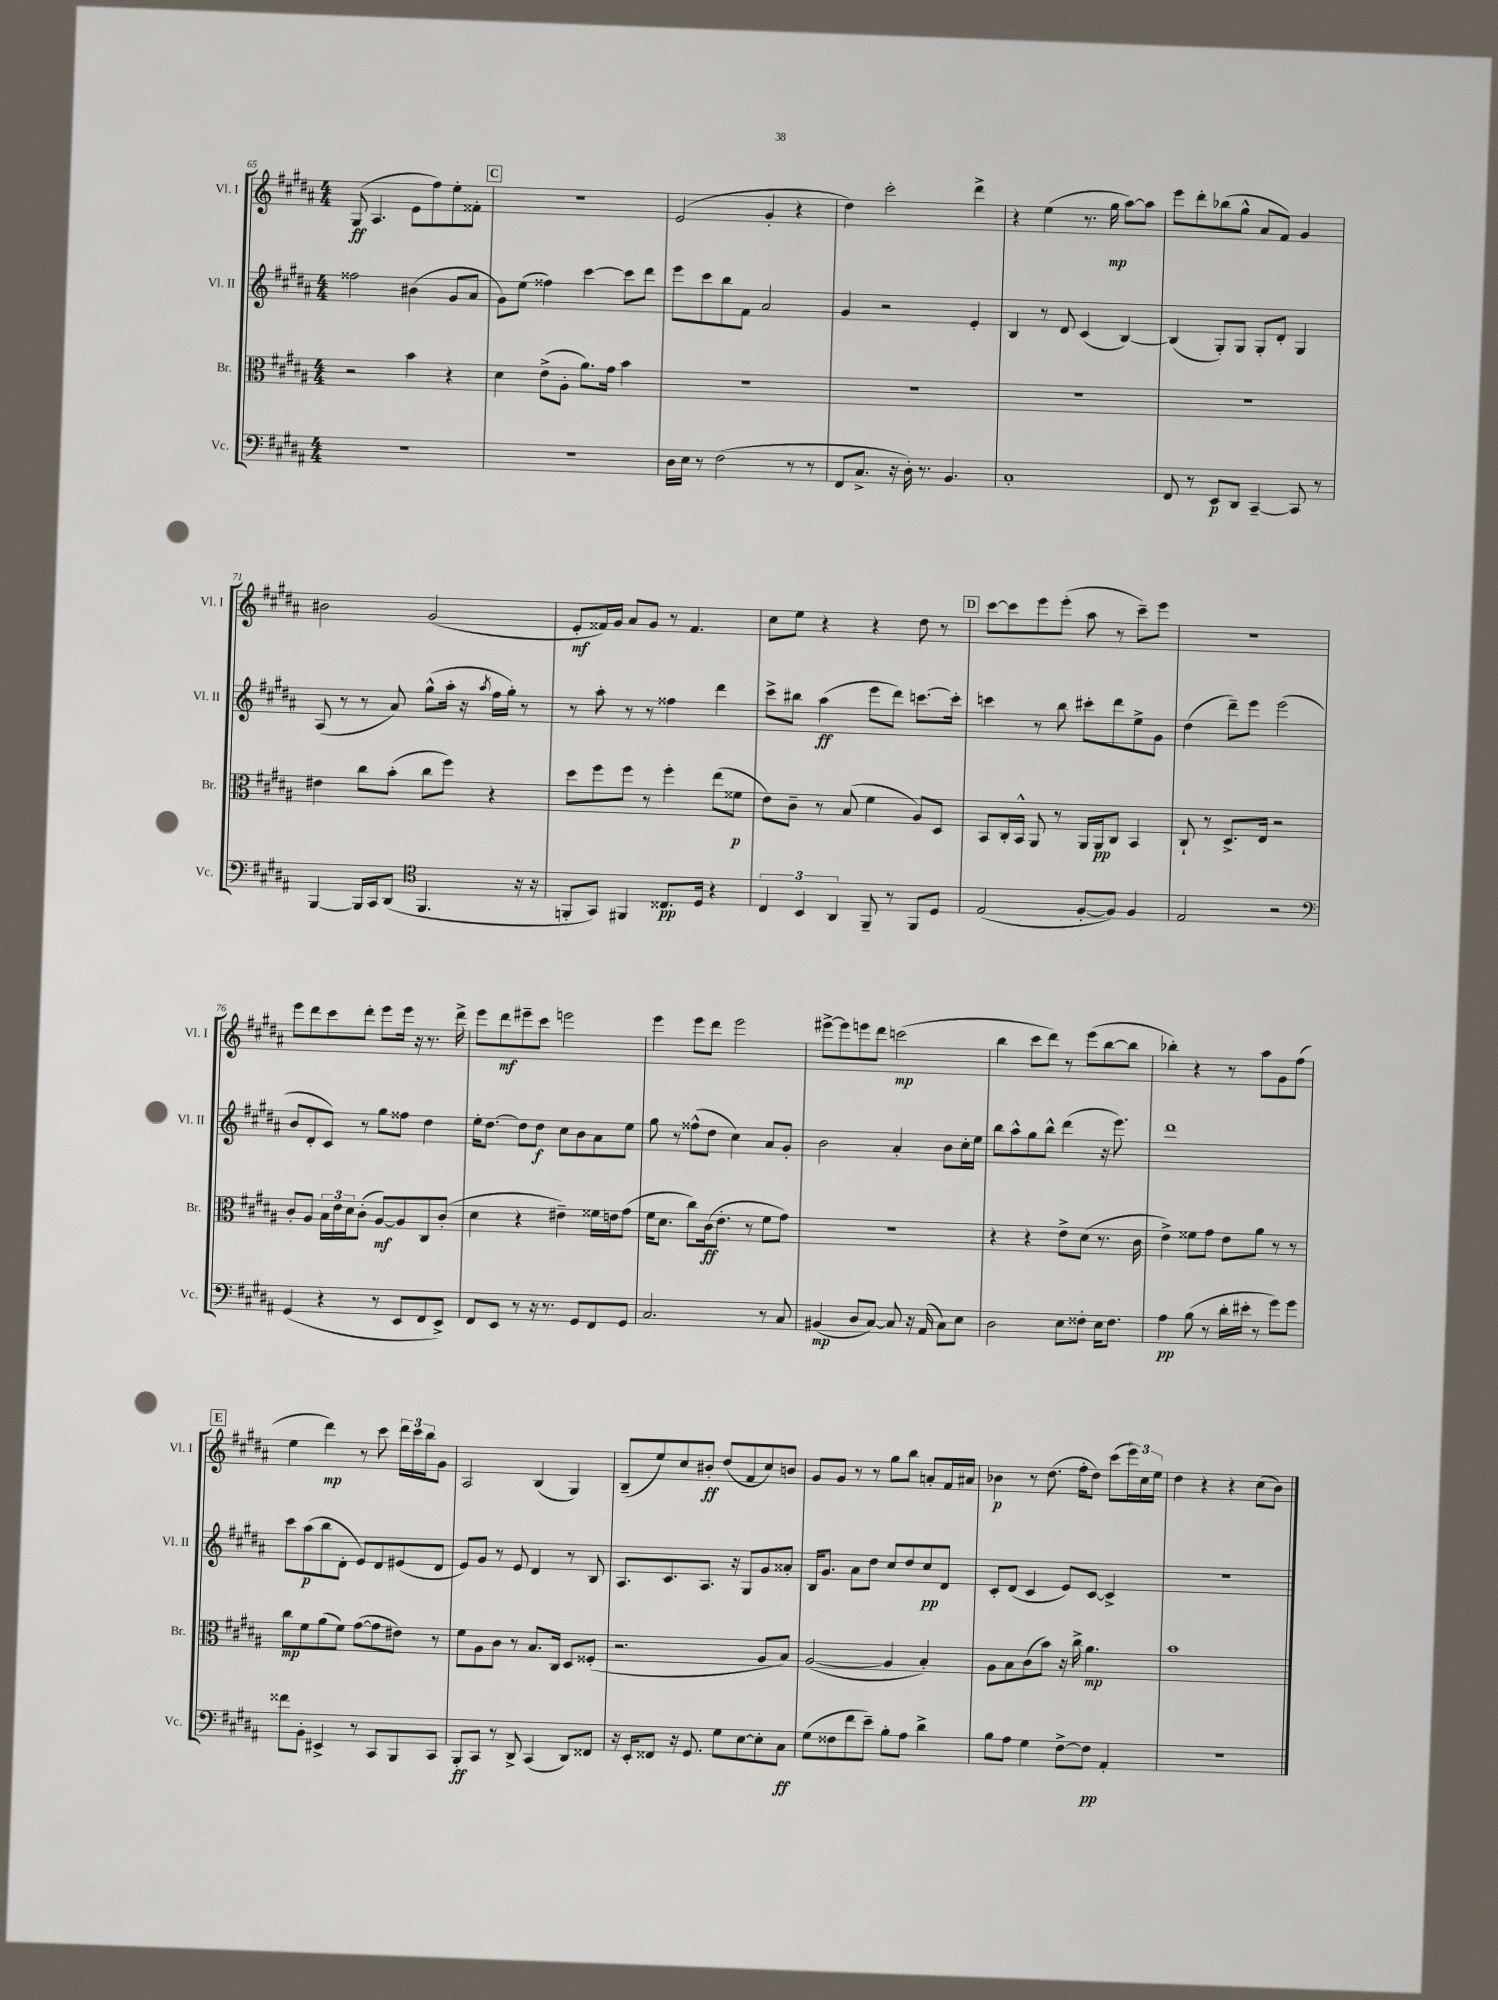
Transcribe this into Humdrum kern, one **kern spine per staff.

**kern	**dynam	**kern	**dynam	**kern	**dynam	**kern	**dynam
*part4	*part4	*part3	*part3	*part2	*part2	*part1	*part1
*staff4	*staff4	*staff3	*staff3	*staff2	*staff2	*staff1	*staff1
*I"Vc.	*	*I"Br.	*	*I"Vl. II	*	*I"Vl. I	*
*I'Vc.	*	*I'Br.	*	*I'Vl. II	*	*I'Vl. I	*
*clefF4	*	*clefC3	*	*clefG2	*	*clefG2	*
*k[f#c#g#d#a#]	*	*k[f#c#g#d#a#]	*	*k[f#c#g#d#a#]	*	*k[f#c#g#d#a#]	*
*M4/4	*	*M4/4	*	*M4/4	*	*M4/4	*
=65	=65	=65	=65	=65	=65	=65	=65
1r	.	2r	.	2ff##X\	.	(8G#/	ff
.	.	.	.	.	.	4.A#/	.
.	.	4b\	.	(4b#X\	.	8e\L	.
.	.	.	.	.	.	8ff#\)	.
.	.	4r	.	8g#/L	.	8ee'\	.
.	.	.	.	8a#/J	.	8f##X'\J	.
!!LO:REH:place=s1:t=C
=66	=66	=66	=66	=66	=66	=66	=66
1r	.	4d#\	.	8g#\L)	.	1r	.
.	.	.	.	(8ee\J	.	.	.
.	.	(8e^\L	.	4ff##X\)	.	.	.
.	.	8A#'\J	.	.	.	.	.
.	.	8.a#\L)	.	[4ccc#\	.	.	.
.	.	16g#\Jk	.	.	.	.	.
.	.	4b\	.	8ccc#\L]	.	.	.
.	.	.	.	8ddd#\J	.	.	.
=67	=67	=67	=67	=67	=67	=67	=67
16D#\LL	.	1r	.	8eee\L	.	(2e/	.
16E\JJ	.	.	.	.	.	.	.
8r	.	.	.	8ccc#\	.	.	.
(2F#\	.	.	.	8bb\	.	.	.
.	.	.	.	8f#\J	.	.	.
.	.	.	.	2a#/	.	4g#'/	.
8r	.	.	.	.	.	4r	.
8r	.	.	.	.	.	.	.
=68	=68	=68	=68	=68	=68	=68	=68
8FF#/L	.	1r	.	4g#/	.	4dd#\)	.
8.C#^/J	.	.	.	.	.	.	.
.	.	.	.	2r	.	2ccc#'\	.
16r	.	.	.	.	.	.	.
16D#'\)	.	.	.	.	.	.	.
8.r	.	.	.	.	.	.	.
4.BB/	.	.	.	.	.	.	.
.	.	.	.	4e'/	.	4ddd#^\	.
=69	=69	=69	=69	=69	=69	=69	=69
1C#'	.	1r	.	4B/	.	4r	.
.	.	.	.	8r	.	(4ee\	.
.	.	.	.	8d#/	.	.	.
.	.	.	.	(4c#/	.	8.r	.
.	.	.	.	.	.	16gg#\	mp
.	.	.	.	[4B/)	.	[8aa#\L)	.
.	.	.	.	.	.	8aa#\J]	.
=70	=70	=70	=70	=70	=70	=70	=70
8FF#/	.	1r	.	(4B/]	.	8eee\L	.
8r	.	.	.	.	.	8ddd#'\	.
8EE/L	p	.	.	8G#'/L)	.	(8bb-X\	.
8DD#/J	.	.	.	8G#/J	.	8gg#^^\J	.
[4CC#~/	.	.	.	8G#'/L	.	8a#/L	.
.	.	.	.	8d#'/J	.	8f#/J)	.
8CC#/]	.	.	.	4G#/	.	4g#/	.
8r	.	.	.	.	.	.	.
!!LO:LB:g=z
=71	=71	=71	=71	=71	=71	=71	=71
[4BBB/	.	4e#X\	.	(8A#/	.	2b#X\	.
.	.	.	.	8r	.	.	.
16BBB/LL]	.	8cc#\L	.	8r	.	.	.
16CC#/J	.	.	.	.	.	.	.
(8DD#/J	.	(8b'\J	.	8a#/)	.	.	.
*clefC4	*	*	*	*	*	*	*
4.FF#/	.	8cc#\L	.	(8gg#^^\L	.	(2g#/	.
.	.	8ff#\J)	.	16aa#'\Jk	.	.	.
.	.	.	.	16r	.	.	.
.	.	.	.	8qaa#/	.	.	.
.	.	4r	.	16ff#\LL	.	.	.
.	.	.	.	16gg#'\JJ)	.	.	.
16r	.	.	.	8r	.	.	.
16r	.	.	.	.	.	.	.
=72	=72	=72	=72	=72	=72	=72	=72
8FFn'/L	.	8dd#\L	.	8r	.	8e'/L	mf
8GG#/J)	.	8ff#\	.	8aa#'\	.	16f##X/L)	.
.	.	.	.	.	.	16g#/JJ	.
4FF#X/	.	8ff#\J	.	8r	.	8a#/L	.
.	.	8r	.	8r	.	8g#/J	.
8.C##X/L	pp	4ff#'\	.	4ff##X\	.	8r	.
.	.	.	.	.	.	4.f##/	.
16D#/Jk	.	.	.	.	.	.	.
4r	.	(8ee\L	.	4ddd#\	.	.	.
.	.	8f##X\J	p	.	.	.	.
=73	=73	=73	=73	=73	=73	=73	=73
6C#/	.	8e\L)	.	8ccc#^\L	.	8cc#\L	.
.	.	8c#~\J	.	8bb#X\J	.	8ee\J	.
6BB/	.	.	.	.	.	.	.
.	.	8r	.	(4aa#\	ff	4r	.
6AA#/	.	.	.	.	.	.	.
.	.	(8B/	.	.	.	.	.
8FF#~/	.	4f#\	.	8eee\L	.	4r	.
8r	.	.	.	8ddd#\J)	.	.	.
8FF#/L	.	8A#/L)	.	[8.cccn\L	.	8dd#\	.
8D#/J	.	8D#/J	.	.	.	8r	.
.	.	.	.	16ccc'\Jk]	.	.	.
!!LO:REH:place=s1:t=D
=74	=74	=74	=74	=74	=74	=74	=74
(2E/	.	8BB/L	.	4cccn\	.	[8ccc#\L	.
.	.	16C#'/L	.	.	.	8ccc#\]	.
.	.	16BB^^/JJ	.	.	.	.	.
.	.	8AA#/	.	8r	.	8eee\	.
.	.	8r	.	8bb\	.	(8eee'\J	.
[8F#'/L	.	16AA#/LL	.	8ccc#X'\L	.	8aa#\	.
.	.	16AA#/J	pp	.	.	.	.
8F#/J])	.	8C#/J	.	8ddd#\	.	8r	.
4F#/	.	4BB/	.	8ee^\	.	8ccc#~\L)	.
.	.	.	.	8g#\J	.	8eee\J	.
=75	=75	=75	=75	=75	=75	=75	=75
2E/	.	8C#`/	.	(4dd#\	.	1r	.
.	.	8r	.	.	.	.	.
.	.	8.D#^/L	.	8ddd#~\L)	.	.	.
.	.	.	.	8eee\J	.	.	.
.	.	16E/Jk	.	.	.	.	.
2r	.	2r	.	(2eee\	.	.	.
!!LO:LB:g=z
=76	=76	=76	=76	=76	=76	=76	=76
*clefF4	*	*	*	*	*	*	*
(4GG#/	.	8c#'/L	.	8b/L	.	8eee\L	.
.	.	8A#/J	.	8d#'/	.	8ddd#\	.
4r	.	24B\LL	.	8c#/J)	.	8ccc#\	.
.	.	24e\	.	.	.	.	.
.	.	24d#\J	.	.	.	.	.
.	.	(8c#'\J	.	8r	.	8ddd#'\J	.
8r	.	[8A#/L)	mf	8gg#\L	.	8eee\L	.
8EE/L	.	8A#/]	.	8ff##X\J	.	16eee\Jk	.
.	.	.	.	.	.	16r	.
8FF#/	.	8C#/	.	4dd#\	.	8.r	.
8EE^/J)	.	(8c#'/J	.	.	.	.	.
.	.	.	.	.	.	16ddd#^\	.
=77	=77	=77	=77	=77	=77	=77	=77
8FF#/L	.	4d#\	.	16ee'\KL	.	8eee\L	.
.	.	.	.	[8.dd#\J	.	.	.
8EE/J	.	.	.	.	.	8ddd#\	mf
8r	.	4r	.	8dd#\L]	.	8eee#X~\	.
16r	.	.	.	8dd#\J	f	8ccc#\J	.
8.r	.	.	.	.	.	.	.
.	.	4e#X~\)	.	8cc#\L	.	2eeen\	.
8GG#/L	.	.	.	8b\	.	.	.
8FF#/	.	16f##X\LL	.	8a#\	.	.	.
.	.	16en\J	.	.	.	.	.
8GG#/J	.	(8g#\J	.	8ee\J	.	.	.
=78	=78	=78	=78	=78	=78	=78	=78
2.C#/	.	16f#\KL	.	8gg#\	.	4eee\	.
.	.	8.d#\J	.	.	.	.	.
.	.	.	.	8r	.	.	.
.	.	8cc#\L)	.	(8ff##X^^\L	.	8eee\L	.
.	.	(16c#\k	ff	8dd#\J	.	8ddd#\J	.
.	.	8.e'\J	.	.	.	.	.
.	.	.	.	4cc#\)	.	2eee\	.
.	.	8r	.	.	.	.	.
8r	.	8f#\L	.	8a#/L	.	.	.
8C#/	.	8g#\J)	.	8g#'/J	.	.	.
=79	=79	=79	=79	=79	=79	=79	=79
(4BB#X/	mp	1r	.	2b\	.	[8eee#X^\L	.
.	.	.	.	.	.	8eee#\]	.
8D#/L	.	.	.	.	.	8eeen\	.
[8C#/J)	.	.	.	.	.	8ddd#\J	.
8C#/]	.	.	.	4a#'/	.	(2cccn\	mp
16r	.	.	.	.	.	.	.
(16AA#/	.	.	.	.	.	.	.
8C#\L)	.	.	.	8b\L	.	.	.
8E\J	.	.	.	16cc#'\L	.	.	.
.	.	.	.	16ee\JJ	.	.	.
=80	=80	=80	=80	=80	=80	=80	=80
2D#\	.	4r	.	8bb\L	.	4bb\	.
.	.	.	.	8aa#^^\	.	.	.
.	.	4r	.	8gg#\	.	8ccc#\L	.
.	.	.	.	8bb^^\J	.	8ddd#\J)	.
8E\L	.	8e^\L	.	(4ddd#\	.	8r	.
8F##X'\J	.	(8d#\J	.	.	.	(8eee\L	.
16E\KL	.	8.r	.	16r	.	[8bb\	.
8.F##\J	.	.	.	8.eee\)	.	.	.
.	.	.	.	.	.	8bb\J]	.
.	.	16c#\	.	.	.	.	.
=81	=81	=81	=81	=81	=81	=81	=81
4A#\	pp	4e^\)	.	1ddd#	.	4bb-X'\)	.
(8B\	.	8f##X\L	.	.	.	4r	.
8r	.	8g#\J	.	.	.	.	.
16d#'\LL	.	8e\L	.	.	.	8r	.
16e#X'\JJ	.	.	.	.	.	.	.
8r	.	8a#\J	.	.	.	8aa#\L	.
8g#\L)	.	8r	.	.	.	8g#\	.
8g#\J	.	8r	.	.	.	(8ff#\J	.
!!LO:LB:g=z
!!LO:REH:place=s1:t=E
=82	=82	=82	=82	=82	=82	=82	=82
8f##X\L	.	8cc#\L	mp	8ccc#\L	.	4ee\	.
8BB'\J	.	8f#\	.	(8aa#\	p	.	.
4EE#X^/	.	(8a#\	.	8bb\	.	4ddd#\)	mp
.	.	8f#\J)	.	8d#'\J	.	.	.
8r	.	([8g#\L	.	8e/L)	.	8r	.
8CC#/L	.	8g#\]	.	8d#/	.	8ccc#\	.
8BBB/	.	8e#X\J)	.	(8e#X/	.	24ddd#\LL	.
.	.	.	.	.	.	24ccc#\	.
.	.	.	.	.	.	24bb\J	.
8CC#/J	.	8r	.	8d#/J	.	8g#\J	.
=83	=83	=83	=83	=83	=83	=83	=83
8BBB'/L	ff	8f#\L	.	8e/L)	.	2A#/	.
8CC#/J	.	8A#\	.	8g#/J	.	.	.
8r	.	8c#\J	.	8r	.	.	.
8DD#^/	.	8r	.	8e/	.	.	.
(4CC#/	.	8.B/L	.	4d#/	.	(4B/	.
.	.	16C#/Jk	.	.	.	.	.
8DD#/L)	.	8D#/L	.	8r	.	4G#/)	.
8FF##X/J	.	(8F##X'/J	.	8B/	.	.	.
=84	=84	=84	=84	=84	=84	=84	=84
16r	.	2.r	.	8.A#/L	.	(8B~/L	.
16EE'/KL	.	.	.	.	.	.	.
8FF##X/J	.	.	.	.	.	8ee/)	.
.	.	.	.	8.c#/	.	.	.
16r	.	.	.	.	.	8cc#/	.
8.GG#/	.	.	.	.	.	.	.
.	.	.	.	8.A#/J	.	8b#X'/J	ff
8G#\L	.	.	.	.	.	(8dd#/L	.
.	.	.	.	16r	.	.	.
[8E\	.	.	.	8G#/L	.	8f#/	.
8E'\]	.	8A#/L	.	8g#/	.	8cc#/)	.
8C#\J	ff	8B/J)	.	8a##X'/J	.	8bn/J	.
=85	=85	=85	=85	=85	=85	=85	=85
(8G#\L	.	([2A#/	.	16B/KL	.	8g#/L	.
.	.	.	.	8.g#/J	.	.	.
8F##X\	.	.	.	.	.	8g#/J	.
8f#\	.	.	.	8a#\L	.	8r	.
8e~\J)	.	.	.	8dd#\J	.	8r	.
8B'\L	.	4A#/]	.	8cc#/L	.	8gg#\L	.
8A#\J	.	.	.	8dd#/	.	8bb\J	.
4d#^\	.	4B'/)	.	8cc#/	pp	8an'/L	.
.	.	.	.	8d#/J	.	16f#/L	.
.	.	.	.	.	.	16a#X/JJ	.
=86	=86	=86	=86	=86	=86	=86	=86
8B\L	.	8A#\L	.	8c#'/L	.	4b-X\	p
8A#\J	.	8B\	.	(8d#/J	.	.	.
4G#\	.	(8c#\	.	4c#/	.	8r	.
.	.	8b\J)	.	.	.	(8.dd#\	.
[8F#^\L	.	16r	.	8e/L)	.	.	.
.	.	16cc#^\	.	.	.	16ff#'\KL	.
8F#\J]	pp	4.a#\	mp	[8c#/J	.	8dd#\J)	.
4AA#'/	.	.	.	4c#^/]	.	(8ccc#\L	.
.	.	.	.	.	.	24eee\L)	.
.	.	.	.	.	.	24cc#\	.
.	.	.	.	.	.	24ee\JJ	.
=87	=87	=87	=87	=87	=87	=87	=87
1r	.	1b	.	1r	.	4dd#\	.
.	.	.	.	.	.	4r	.
.	.	.	.	.	.	4r	.
.	.	.	.	.	.	(8cc#\L	.
.	.	.	.	.	.	8b\J)	.
==	==	==	==	==	==	==	==
*-	*-	*-	*-	*-	*-	*-	*-
